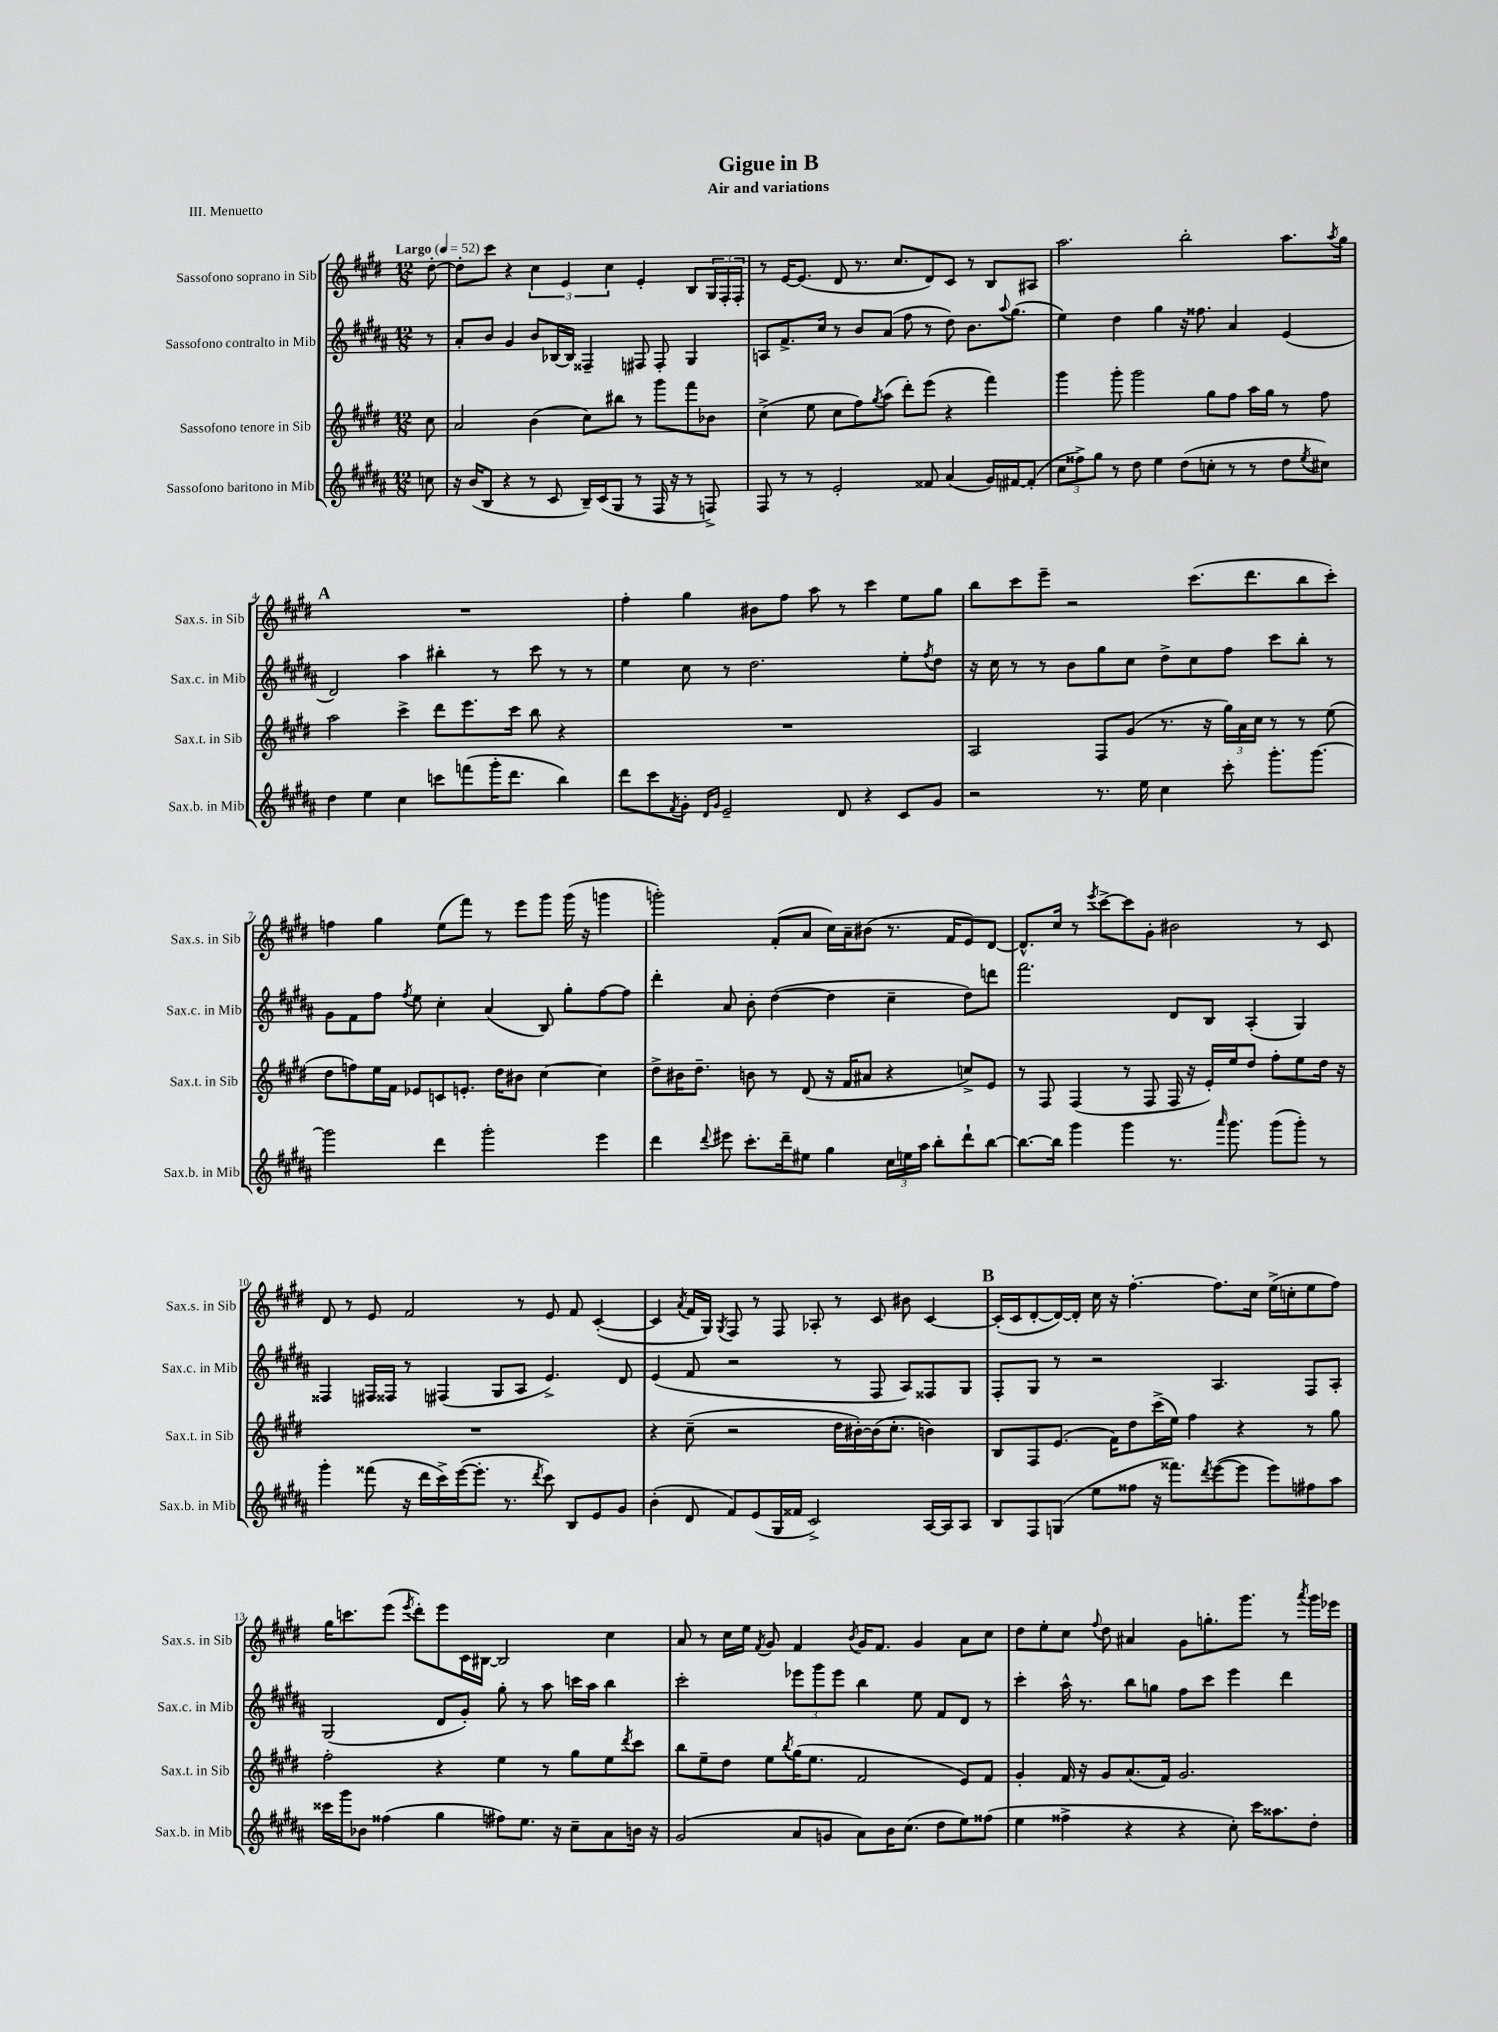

**kern	**kern	**kern	**kern
*part4	*part3	*part2	*part1
*staff4	*staff3	*staff2	*staff1
*I"Sassofono baritono in Mib	*I"Sassofono tenore in Sib	*I"Sassofono contralto in Mib	*I"Sassofono soprano in Sib
*I'Sax.b. in Mib	*I'Sax.t. in Sib	*I'Sax.c. in Mib	*I'Sax.s. in Sib
*clefG2	*clefG2	*clefG2	*clefG2
*k[f#c#g#d#a#]	*k[f#c#g#d#]	*k[f#c#g#d#a#]	*k[f#c#g#d#]
*M12/8	*M12/8	*M12/8	*M12/8
*MM52	*MM52	*MM52	*MM52
=	=	=	=
!	!	!	!LO:TX:a:B:t=Largo
8ccn\	8cc#\	8r	[8dd#'\
=1	=1	=1	=1
16r	2a/	8a#'/L	8dd#'\L]
(16b/KL	.	.	.
8B/J	.	8b/J	8ccc#\J
4r	.	4g#/	4r
8r	(4b\	8b/L	6cc#\
8c#/	.	[16B-X/L	.
.	.	.	6e/
.	.	16B-/JJ]	.
16B~/LL)	8cc#\L)	4F##X~/	.
(16c#/J	.	.	.
.	.	.	6cc#\
8G#/J	8bb#X\J	.	.
8r	8r	8F#X/	4e'/
16F#/	8ggg#\L	8F#'/	.
16r	.	.	.
8r	8fff#\	4G#/	8B/L
8Fn^/)	8b-X\J	.	24G#/L
.	.	.	24F#'/
.	.	.	24F#'/JJ
=2	=2	=2	=2
8F#/	(4cc#^\	8An/L	8r
8r	.	8.f#^/	[16e/KL
.	.	.	(8.e/J]
8r	8ee\	.	.
.	.	16cc#/Jk	.
2e'/	8cc#\L	8r	8d#/
.	8ff#\)	8b/L	8.r
.	8qgg#/	.	.
.	(8aa\J	(8a#/J	.
.	.	.	8.cc#/L
.	8ddd#'\L)	8ff#\	.
8f##X/	(8eee\J	8r	8d#/)
(4a#/	4r	8dd#\)	8c#/J
.	.	8.b\L	8r
16g#/LL)	4fff#\)	.	8B/L
.	.	8qqaa#/	.
[16f#X/J	.	(8.gg#\J	.
(8f#'/J]	.	.	8A#X/J
=3	=3	=3	=3
12cc#\L	4ggg#\	4ee\)	2.aa\
12ff##X^\)	.	.	.
12gg#\J	.	.	.
8r	8ggg#'\	4dd#\	.
8dd#\	2ggg#\	.	.
4ee\	.	4gg#\	.
(8dd#\L	.	16r	2bb'\
.	.	8.ff##X\	.
8ccn'\J	8gg#\L	.	.
8r	8ff#\J	4a#/	.
8r	16aa\LL	.	.
.	16gg#\JJ	.	.
8dd#\L	8r	(4e/	8.aa\L
8qee/	.	.	.
8cc#X\J)	8ff#\	.	.
.	.	.	8qaa/
.	.	.	16gg#\Jk
!!LO:LB:g=z
!!LO:REH:place=s1:t=A
=4	=4	=4	=4
4dd#\	2aa\	2d#/)	1.r
4ee\	.	.	.
4cc#\	4ccc#^\	4aa#\	.
8cccn\L	8ddd#\L	4bb#X'\	.
(8fffn\	8.eee\	.	.
16ggg#'\K	.	8r	.
8.ddd#\J	16ccc#\Jk	.	.
.	8bb\	8ccc#\	.
4bb\)	4r	8r	.
.	.	8r	.
=5	=5	=5	=5
8ddd#\L	1.r	4ee\	4ff#'\
8ccc#\	.	.	.
8qf#/	.	.	.
8g#'\J	.	8cc#\	4gg#\
16qqd#/LL	.	.	.
16qqg#/JJ	.	.	.
2e~/	.	8r	.
.	.	2.dd#\	8b#X\L
.	.	.	8ff#\J
.	.	.	8aa\
8d#/	.	.	8r
4r	.	.	4ccc#\
8c#/L	.	8ee'\L	8ee\L
.	.	8qff#/	.
8g#/J	.	8dd#\J	8gg#\J
=6	=6	=6	=6
2r	2A/	16r	8bb\L
.	.	16cc#\	.
.	.	8r	8ccc#\
.	.	8r	8eee~\J
.	.	8b\L	2r
8.r	8F#/L	8gg#\	.
.	(8g#/J	8cc#\J	.
16ee\	.	.	.
4cc#\	8.r	8dd#^\L	.
.	.	8cc#\	(8.ccc#\L
.	16r	.	.
8ccc#'\	24gg#\LL)	8ff#\J	.
.	24a\	.	.
.	.	.	8.ddd#\
.	24cc#\JJ	.	.
8.ggg#'\L	8r	8ccc#\L	.
.	8r	8bb'\J	8bb\
[8.ggg#\J	.	.	.
.	(8ee\	8r	8ccc#'\J)
!!LO:LB:g=z
=7	=7	=7	=7
2ggg#\]	8dd#\L	8g#\L	4ffn\
.	8ffn\)	8f#\	.
.	16ee\L	8ff#\J	4gg#\
.	16f#\JJ	.	.
.	.	8qff#/	.
.	8e-X/L	8ee\	.
4ddd#\	8cn/	4cc#'\	(8ee\L
.	8.en'/J	.	8fff#\J)
2ggg#'\	.	(4a#/	8r
.	16dd#\KL	.	.
.	8b#X\J	.	8eee\L
.	[4cc#\	8B/)	8ggg#\J
.	.	8gg#'\L	(16ggg#\
.	.	.	16r
4eee\	4cc#\]	[8ff#\	4gggn\
.	.	8ff#\J]	.
=8	=8	=8	=8
4ddd#\	8dd#^\L	4ddd#'\	2gggn'\)
.	16b#X\K	.	.
.	8.dd#~\J	.	.
8qqddd#/	.	.	.
8eee#X\	.	8a#/	.
8.ccc#'\L	8bn\	8b'\	.
.	8r	([4dd#\	(8f#'/L
16ddd#~\k	.	.	.
8ee#X\J	(8d#/	.	8a/J
4gg#\	16r	4dd#\]	16cc#\LL)
.	16f#/KL	.	16a~\J
.	8a#X/J	.	(8b#X\J
24cc#\LL	4r	4cc#~\	8.r
24een\	.	.	.
24aa#\JJ	.	.	.
8bb'\L	.	.	.
.	.	.	16f#/KL
8ddd#`\	8ccn^/L)	8dd#\L)	8e/)
[8bb\J	8e/J	8dddn\J	[8d#/J
=9	=9	=9	=9
8.bb\L_	8r	2.fff#\	8.d#^^/L]
.	8F#/	.	.
16bb\Jk]	.	.	16cc#/Jk
4ggg#\	(4F#/	.	8r
.	.	.	8qeee/
.	.	.	[8ccc#^\L
4ggg#\	8r	.	8ccc#\]
.	8F#/	.	8g#'\J
8.r	16F#/	8d#/L	2b#X\
.	16r	.	.
.	16e'/LL)	8B/J	.
16qqaaa#/	.	.	.
8.ggg#\	16ee/J	.	.
.	8dd#/J	(4A#'/	.
(8ggg#\L	8ff#'\L	.	.
8ggg#'\J)	8ee\	4G#/)	8r
8r	16dd#\Jk	.	8c#/
.	16r	.	.
!!LO:LB:g=z
=10	=10	=10	=10
4ggg#'\	1.r	4F##X/	8d#/
.	.	.	8r
(8fff##X\	.	16F#X/LL	8e/
.	.	16F##X/JJ	.
16r	.	8r	2f#/
16ddd#\LL	.	.	.
16ccc#^\)	.	(4F#X/	.
([16eee\J	.	.	.
8.eee'\J]	.	.	.
.	.	8G#/L	.
8.r	.	.	.
.	.	8A#/J	8r
8qddd#/	.	.	.
8ccc#\)	.	4.e^/)	8e/
8B/L	.	.	8f#/
8e/	.	.	([4c#'/
8g#/J	.	8d#/	.
=11	=11	=11	=11
(4b'\	4r	(4e/	4c#/]
.	.	.	8qa/
8d#/	(8cc#~\	8f#/	16f#/LL
.	.	.	16G#/JJ)
.	.	.	8qG#/
8f#/L)	2r	2r	8F#/
(8e/	.	.	8r
16G#/L	.	.	8F#/
16f##X/JJ	.	.	.
2c#^/)	.	.	8A-X'/
.	16dd#\LL	8r	8r
.	[16b#X'\)	.	.
.	(16b#\J]	8F#/	8c#/
.	8.cc#'\J	.	.
.	.	8A#/L)	8b#X\
[16A#/LL	4bn\)	8F##X/	[4c#/
16A#/J]	.	.	.
8A#/J	.	8G#/J	.
!!LO:REH:place=s1:t=B
=12	=12	=12	=12
8B/L	8B/L	8F#'/L	(16c#'/LL]
.	.	.	16c#/J
8F#/	8F#/	8G#/J	[8d#'/
(8Gn/J	(8.e/J	8r	16d#/L_)
.	.	.	16d#'/JJ]
8ee\L	.	2r	16cc#\
.	16f#\KL)	.	16r
8ff##X\J	8dd#\	.	[4.ff#'\
16r	(16ccc#^\L	.	.
8.fff##X\L)	16ee\JJ)	.	.
.	4ff#\	.	.
8qddd#/	.	.	.
([8eee\	.	4.A#/	8.ff#\L]
8eee\J]	4r	.	.
.	.	.	16cc#\Jk
8eee\L)	.	.	(16ee^\LL
.	.	.	16ccn'\J
8ff#X\	8r	8F#/L	8ee\
8aa#\J	8gg#\	8A#'/J	8ff#\J)
!!LO:LB:g=z
=13	=13	=13	=13
16ccc##X\LL	2ff#'\	(2G#/	16gg#\KL
16ggg#\J	.	.	8.cccn\
8b-X\J	.	.	.
(4ff##X\	.	.	(8eee\J
.	.	.	8qeee/
.	.	.	8ddd#'\L)
4gg#\	4r	8d#/L	8eee\
.	.	8g#'/J)	16c#\L
.	.	.	[16B#X\JJ
8ff#X\L)	4ee\	8gg#'\	2B#/]
8.ee\J	.	8r	.
.	8r	8aa#\	.
16r	.	.	.
8cc#~\L	8gg#\L	16cccn\LL	.
.	.	16aa#\JJ	.
8a#\	8ee\	4bb\	4cc#\
.	8qddd#/	.	.
16bn\Jk	8ccc#\J	.	.
16r	.	.	.
=14	=14	=14	=14
(2g#/	8bb\L	2ccc#'\	8a/
.	8ee~\	.	8r
.	8dd#\J	.	16cc#\LL
.	.	.	16ee\JJ
.	.	.	8qf#/
.	8ee\L	.	8g#/
.	8qbb/	.	.
8a#/L	(16gg#\K	12eee-X\L	4f#/
.	8.ee\J	.	.
.	.	12ggg#\	.
8gn/J	.	.	.
.	.	12eee-\J	.
.	.	.	8qb/
8a#\L)	2f#/	4bb\	16g#/KL
.	.	.	8.f#/J
16b\K	.	.	.
(8.cc#\J	.	.	.
.	.	8ee\	4g#/
8dd#\L	.	8f#/L	.
8ee\)	8e/L)	8d#/J	8a\L
(8ff##X\J	8f#/J	8r	8cc#\J
=15	=15	=15	=15
4ee\	4g#'/	4ccc#'\	8dd#\L
.	.	.	8ee'\
4ff##X^\	16f#/	16aa#^^\	8cc#\J
.	16r	8.r	.
.	.	.	8qqff#/
.	8g#/L	.	8dd#\
4r	(8.a/	8bb\L	4a#X/
.	.	8ggn\J	.
.	16f#/Jk)	.	.
4r	2.g#/	8ff#\L	8g#\L
.	.	8ccc#\J	8.ggn'\
8cc#'\)	.	4eee\	.
.	.	.	8.ggg#\J
16ccc#\KL	.	.	.
8.aa##X\	.	.	.
.	.	4ddd#\	8r
.	.	.	8qaaa/
8dd#'\J	.	.	16ggg#\LL
.	.	.	16eee-X\JJ
==	==	==	==
*-	*-	*-	*-
